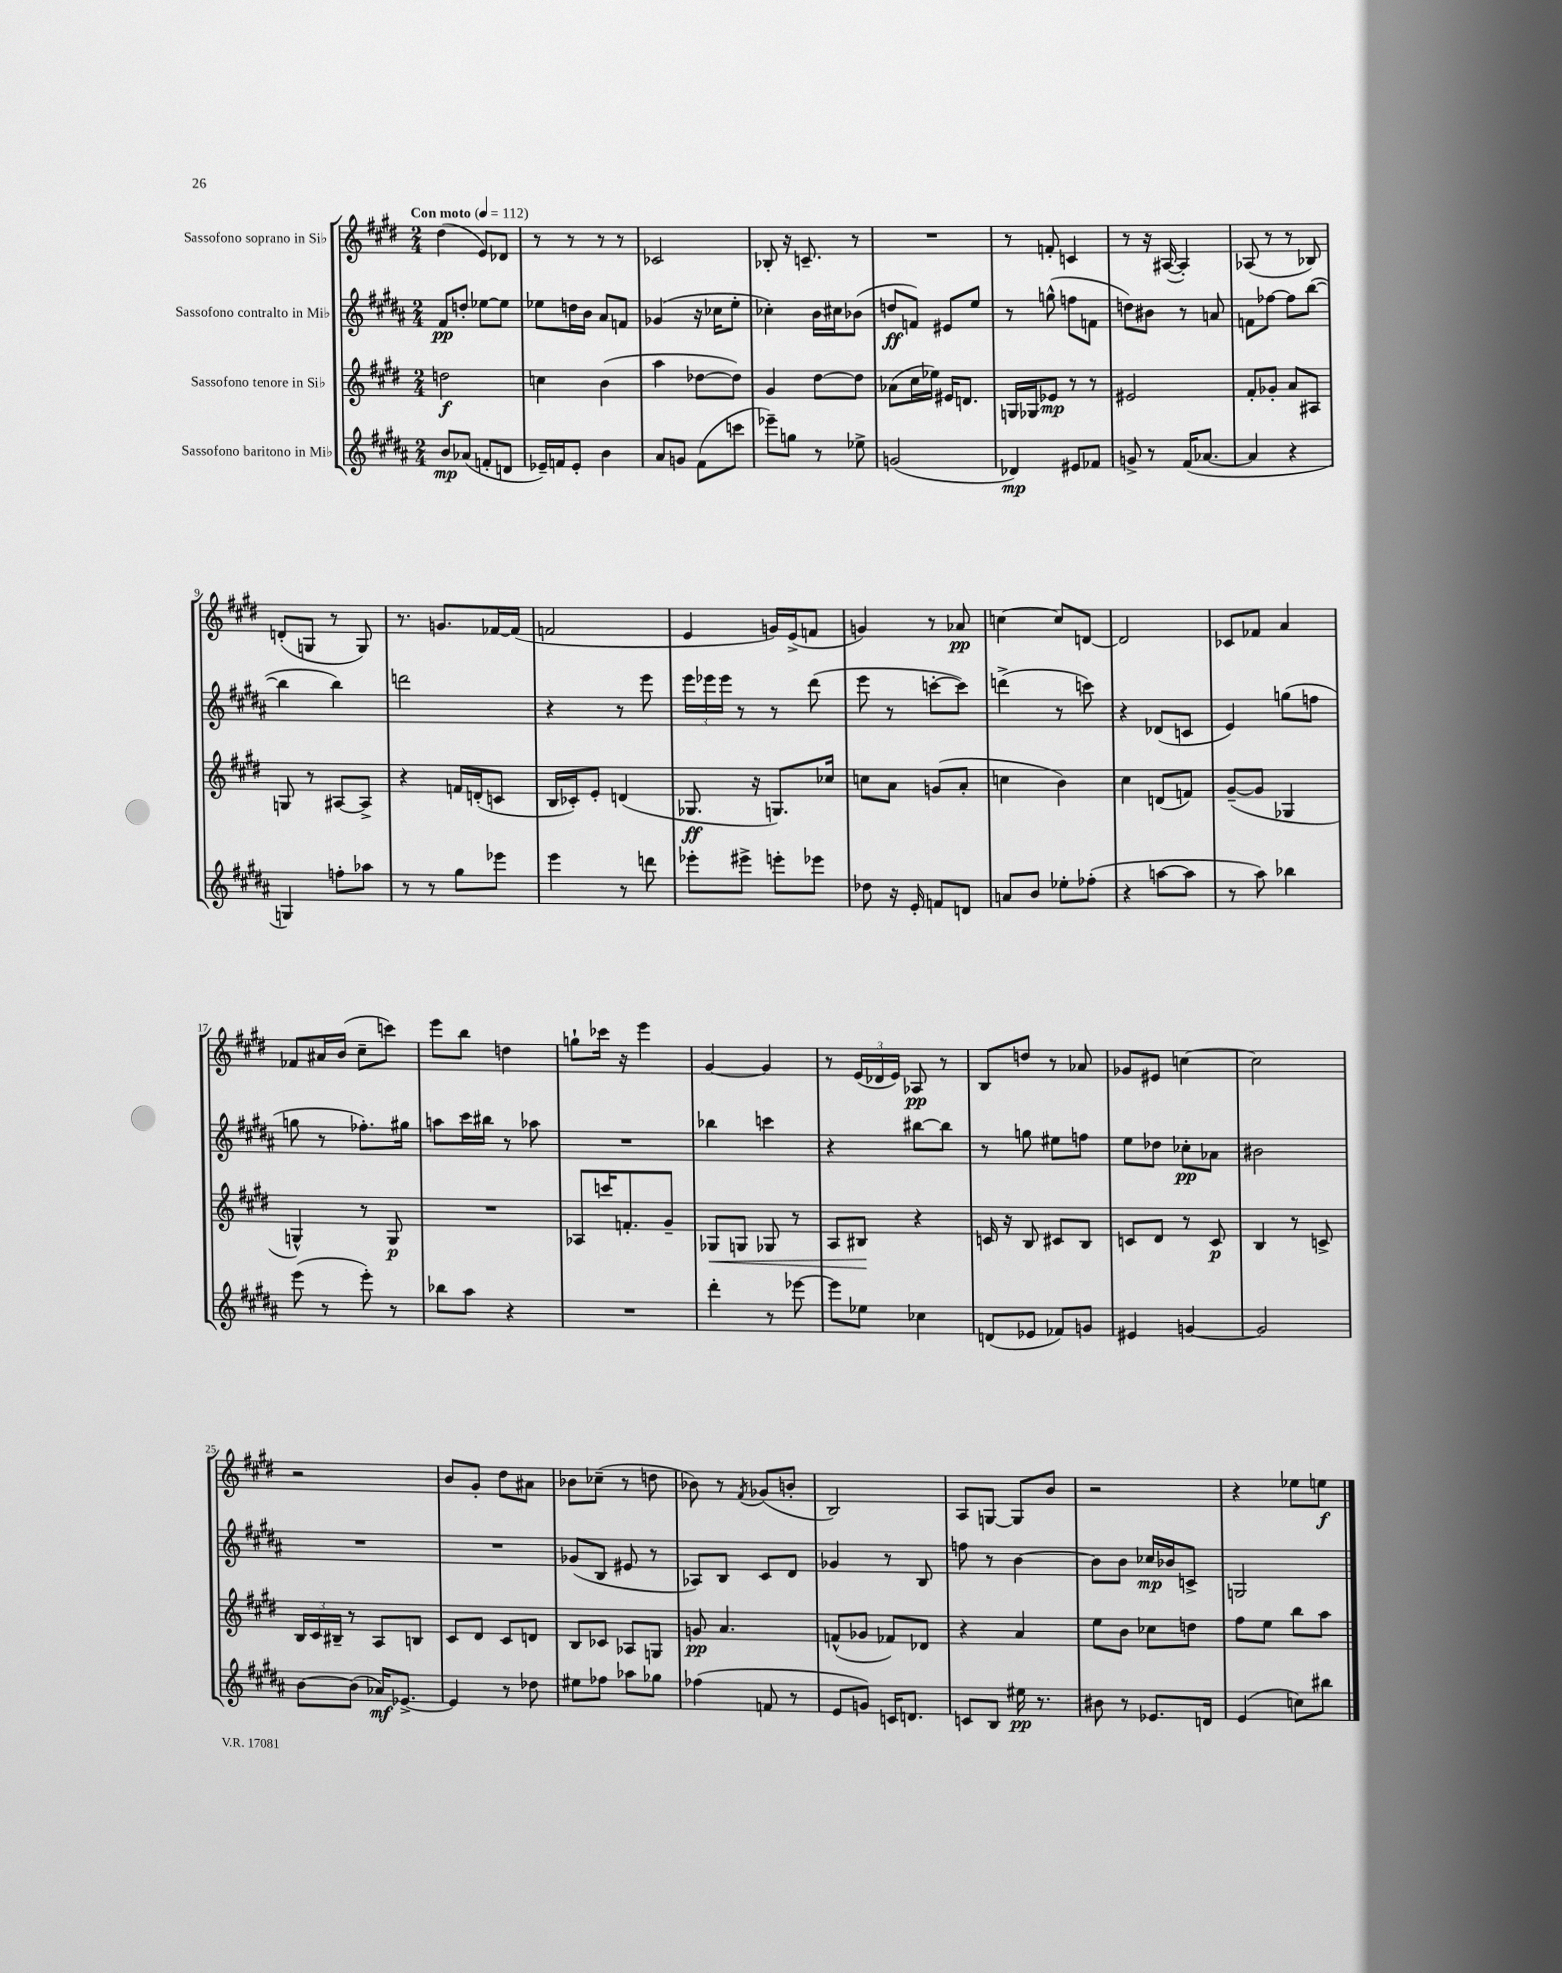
<<
\new StaffGroup <<
\new Staff = "s0" \with { instrumentName = "Sassofono soprano in Sib" } {
    \clef treble \key e \major \numericTimeSignature \time 2/4 \tempo "Con moto" 4 = 112
    dis''4( e'8) des'8 |
    r8 r8 r8 r8 |
    ces'2 |
    bes8-. r16 c'8.-- r8 |
    R2 |
    r8 f'8-. c'4 |
    r8 r16 ais16~( ais4-.) |
    aes8( r8 r8 bes8) |
    d'8-.( g8 r8 g8) |
    r8. g'8. fes'16~ fes'16( |
    f'2 |
    e'4 g'16) e'16->( f'8 |
    g'4) r8 aes'8\pp |
    c''4~ c''8 d'8~ |
    d'2 |
    ces'8 fes'8 a'4 |
    fes'8 ais'16 b'16( cis''8-- c'''8) |
    e'''8 b''8 d''4 |
    g''8-! ces'''16 r16 e'''4 |
    gis'4~ gis'4 |
    r8 \tuplet 3/2 { e'16( des'16 e'16) } aes8\pp r8 |
    b8 d''8 r8 aes'8 |
    ges'8 eis'8 c''4~ |
    c''2 |
    r2 |
    b'8 gis'8-. dis''8 ais'8 |
    bes'8 ces''8--( r8 d''8 |
    bes'8) r8 \acciaccatura { fis'8 } ges'8( b'8-. |
    b2) |
    a8 g8~ g8 b'8 |
    r2 |
    r4 ees''8 e''8\f \bar "|." |
}
\new Staff = "s1" \with { instrumentName = "Sassofono contralto in Mib" } {
    \clef treble \key b \major \numericTimeSignature \time 2/4
    fis'8\pp d''8-. ees''8~ ees''8 |
    ees''8 d''16 b'16 ais'8 f'8 |
    ges'4( r16 ces''16 e''8-. |
    ces''4-.) b'16 cis''16 bes'8( |
    d''8\ff f'8) eis'8 e''8 |
    r8 g''8-^( f''8 f'8 |
    d''8) bis'8 r8 a'8 |
    f'8 fes''8~ fes''8 b''8~( |
    b''4 b''4) |
    d'''2 |
    r4 r8 e'''8 |
    \tuplet 3/2 { e'''16 ees'''16 ees'''16 } r8 r8 dis'''8( |
    e'''8 r8 c'''8~-. c'''8) |
    d'''4->( r8 c'''8) |
    r4 des'8( c'8 |
    e'4) g''8( f''8 |
    g''8 r8 fes''8.-.) gis''16 |
    a''8 cis'''16 bis''16 r8 aes''8 |
    R2 |
    bes''4 c'''4 |
    r4 bis''8~ bis''8 |
    r8 g''8 eis''8 f''8 |
    e''8 des''8 ces''8-.\pp aes'8 |
    bis'2 |
    R2 |
    R2 |
    ges'8( b8 eis'8 r8 |
    aes8) b8 cis'8 dis'8 |
    ges'4 r8 b8 |
    f''8 r8 b'4~ |
    b'8 b'8 ces''16\mp bes'16 c'8-> |
    g2 \bar "|." |
}
\new Staff = "s2" \with { instrumentName = "Sassofono tenore in Sib" } {
    \clef treble \key e \major \numericTimeSignature \time 2/4
    d''2\f |
    c''4 b'4( |
    a''4 des''8~ des''8) |
    gis'4 dis''8~ dis''8 |
    aes'8( cis''16 ees''16) eis'16 d'8. |
    g16 ges16 ees'8\mp r8 r8 |
    eis'2 |
    fis'8-. ges'8-. a'8 ais8 |
    g8 r8 ais8~ ais8-> |
    r4 f'16 d'16-.( c'8 |
    b16 ces'16-.) e'8-. d'4( |
    ges8.\ff r16 g8.) ces''16 |
    c''8 a'8 g'8( a'8-. |
    c''4 b'4) |
    cis''4 d'8( f'8) |
    gis'8~--( gis'8 ges4 |
    g4-^) r8 g8\p |
    R2 |
    aes8 c'''16 f'8.-. gis'8-- |
    ges8\< g8 ges8 r8 |
    a8 bis8\! r4 |
    c'16 r16 b8 cis'8 b8 |
    c'8 dis'8 r8 c'8\p |
    b4 r8 c'8-> |
    \tuplet 3/2 { b16 cis'16 bis16-- } r8 a8 b8 |
    cis'8 dis'8 cis'8 d'8 |
    b8 ces'8 aes8 g8 |
    g'8\pp a'4. |
    f'8-^( ges'8 fes'8) des'8 |
    r4 a'4 |
    e''8 b'8 ces''8 d''8 |
    fis''8 e''8 b''8 a''8 \bar "|." |
}
\new Staff = "s3" \with { instrumentName = "Sassofono baritono in Mib" } {
    \clef treble \key b \major \numericTimeSignature \time 2/4
    b'8\mp aes'8( f'8-. d'8 |
    ees'16--) f'16 ees'8-. b'4 |
    ais'8 g'8 fis'8( c'''8 |
    ees'''8--) g''8 r8 ees''8-> |
    g'2( |
    des'4\mp) eis'8 fes'8 |
    g'8-> r8 fis'16( aes'8.~ |
    aes'4 r4 |
    g4) f''8-. aes''8 |
    r8 r8 gis''8 ees'''8 |
    e'''4 r8 d'''8 |
    ees'''8-. eis'''8-> e'''8-. ees'''8 |
    des''8 r16 e'16-. f'8 d'8 |
    a'8 b'8 ees''8-. fes''8-.( |
    r4 a''8~ a''8 |
    r8 ais''8) bes''4 |
    e'''8( r8 e'''8-.) r8 |
    bes''8 ais''8 r4 |
    R2 |
    dis'''4-. r8 ees'''8~ |
    ees'''8 ees''8 ces''4 |
    d'8( ees'8 fes'8) g'8 |
    eis'4 g'4~ |
    g'2 |
    b'8~ b'8( aes'16\mf) ees'8.~-> |
    ees'4 r8 des''8 |
    eis''8 fes''8 aes''8 ges''8 |
    fes''4( f'8 r8 |
    e'8 g'8) c'16 d'8. |
    c'8 b8 eis''16\pp r8. |
    bis'8 r8 ees'8. d'16 |
    e'4( c''8) bis''8 \bar "|." |
}
>>
>>
